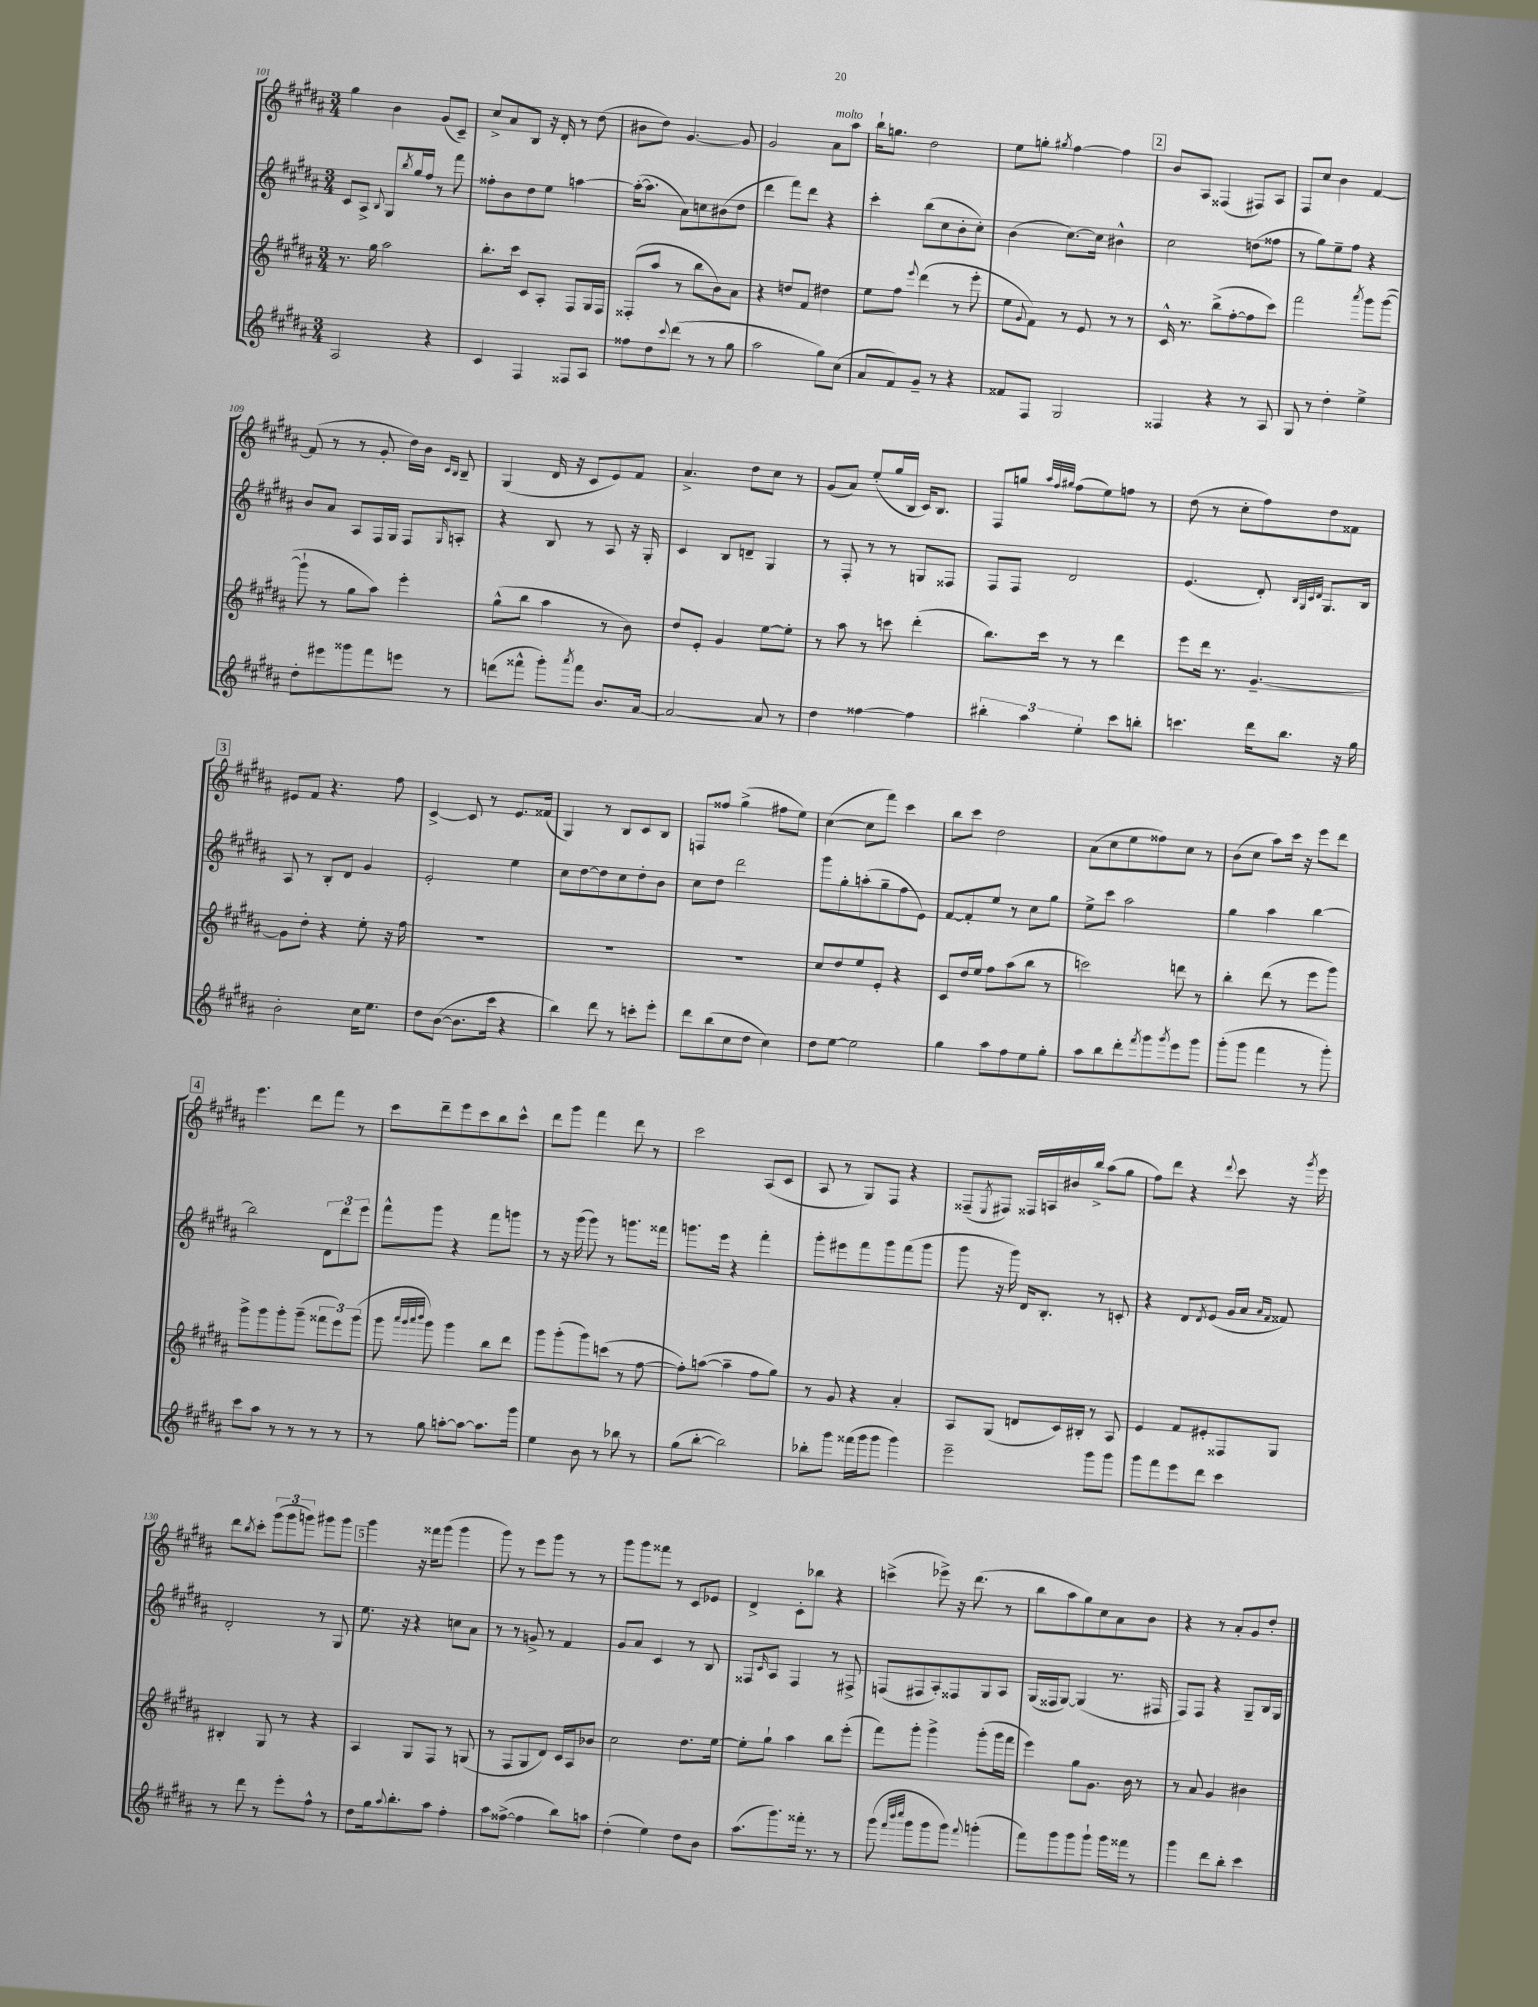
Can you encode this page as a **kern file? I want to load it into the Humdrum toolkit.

**kern	**kern	**kern	**kern
*part4	*part3	*part2	*part1
*staff4	*staff3	*staff2	*staff1
*clefG2	*clefG2	*clefG2	*clefG2
*k[f#c#g#d#a#]	*k[f#c#g#d#a#]	*k[f#c#g#d#a#]	*k[f#c#g#d#a#]
*M3/4	*M3/4	*M3/4	*M3/4
=101	=101	=101	=101
2A#/	8.r	8c#/L	4gg#\
.	.	8A#^/J	.
.	16gg#\	.	.
.	.	8qqB/	.
.	2aa#\	8G#/L	4b\
.	.	8qbb/	.
.	.	16gg#/L	.
.	.	16ff#/JJ	.
4r	.	8r	(8g#/L
.	.	8fff#\	8c#~/J)
=102	=102	=102	=102
4c#/	8.bb'\L	8ff##X'\L	8cc#^/L
.	.	8b\	8a#/
.	16ccc#\Jk	.	.
4F#/	8c#/L	8dd#\	8B/J
.	8A#'/J	8ee\J	16r
.	.	.	16d#'/
8F##X/L	8F#/L	[4aan\	8r
8A#/J	16G#/L	.	(8dd#\
.	16F#/JJ	.	.
=103	=103	=103	=103
8ff##X\L	(8F##X'/L	(16aa'\KL_	8b#X\L
.	.	8.aa\J]	.
8dd#\	8aa#/J	.	8dd#\J)
8qqccc#/	.	.	.
(8ddd#\J	8r	8a#\L)	[4.g#/
8r	8bb\L	8ccn\	.
8r	8b\)	(8b#X\	.
8gg#\	8a#\J	8dd#\J	8g#/]
=104	=104	=104	=104
2aa#\	4r	4ddd#\	2g#/
.	8ddn/L	8fff#\L)	.
.	8f#/J	8ddd#\J	.
!	!	!	!LO:TX:a:i:t=molto
8gg#\L)	4dd#X\	4r	8a#\L
(8cc#\J	.	.	8aa#\J
=105	=105	=105	=105
8a#/L	8ee\L	4ccc#'\	16bb`\KL
.	.	.	8.ggn\J
8f#/)	8ff#\J	.	.
.	8qqeee/	.	.
8g#~/J	(4ddd#\	(8bb\L	2dd#\
8r	.	8cc#\	.
4r	8r	8b'\	.
.	8eee'\	8cc#'\J)	.
=106	=106	=106	=106
8f##X/L	8ee\L	(4b\	8ee\L
.	8qqg#/	.	.
8F#/J	8f#\J)	.	8ggn'\J
.	.	.	8qgg#X/
2G#/	8r	[8.cc#\L)	[4ff#\
.	8e/	.	.
.	.	16cc#\Jk]	.
.	8r	4b#X^^\	4ff#\]
.	8r	.	.
!!LO:REH:place=s1:t=2
=107	=107	=107	=107
4F##X/	16c#^^/	2cc#\	8b/L
.	8.r	.	.
.	.	.	8A#/J
4r	(8bb^\L	.	(4F##X/
.	[8ff#'\	.	.
8r	8ff#\]	(8ddn\L	8F#X/L)
8A#/	8ccc#\J)	8ff##X\J	8A#/J
=108	=108	=108	=108
8G#/	2fff#\	8r	8F#/L
8r	.	8gg#\L)	8cc#/J
4dd#'\	.	8ee~\	4b\
.	.	8ff#\J	.
.	8qaaa#/	.	.
4ee^\	8ggg#\L	4r	[4f#/
.	([8ggg#\J	.	.
!!LO:LB:g=z
=109	=109	=109	=109
8dd#'\L	8ggg#`\]	8b/L	(8f#/]
8eee#X\	8r	8a#/J	8r
8ggg##X\	8gg#\L	8A#/L	8r
8fff#\	8aa#\J)	16F#/L	8g#'/
.	.	16G#/JJ	.
8eeen\J	4eee'\	8F#/L	16dd#\LL)
.	.	.	16b\JJ
.	.	.	16qqc#/LL
.	.	16qqG#/	16qqB/JJ
8r	.	8An'/J	8B~/
=110	=110	=110	=110
(8dddn\L	(8gg#^^\L	4r	(4G#/
8fff##X^^\J	8bb\J	.	.
8ggg#'\L)	4aa#\	8B/	16d#/
.	.	.	16r
8qaaa#/	.	.	.
8fff##\J	.	8r	8c#/L
8.b/L	8r	8A#/	8e/)
.	8b\)	16r	8f#/J
[16a#/Jk	.	16G#'/	.
=111	=111	=111	=111
2a#/_	8dd#/L	4c#/	4.a#^/
.	8e'/J	.	.
.	4g#/	8B/L	.
.	.	8dn~/J	8dd#\L
8a#/]	[8ee\L	4G#/	8cc#\J
8r	8ee'\J]	.	8r
=112	=112	=112	=112
4dd#\	8r	8r	(8g#/L
.	8aa#\	8F#'/	8a#/J)
[4ff##X\	8r	8r	(8ee'/L
.	8cccn\	8r	16gg#/L
.	.	.	16B/JJ
4ff##\]	(4ddd#'\	8Gn/L	16c#/KL)
.	.	.	8.B/J
.	.	8F##X/J	.
=113	=113	=113	=113
6bb#X'\	8.bb\L)	8F#/L	8F#/L
.	.	8F#/J	8ggn/J
6aa#\	.	.	.
.	16ccc#\Jk	.	.
.	.	.	32qqaa#/LLL
.	.	.	32qqff#/
.	.	.	32qqgg#X/JJJ
.	8r	2d#/	(8ff#\L
6ee'\	.	.	.
.	8r	.	8ee\)
8ccc#\L	4ddd#\	.	8ffn\J
8bbn'\J	.	.	8r
=114	=114	=114	=114
4.cccn\	8eee\L	(4.e/	(8dd#\
.	16ddd#\Jk	.	8r
.	8.r	.	.
.	.	.	8cc#'\L
16ddd#\KL	[4.g#~/	8d#'/)	8ff#\)
8.bb\J	.	.	.
.	.	32qqB/LLL	.
.	.	32qqG#/	.
.	.	32qqc#/	.
.	.	32qqd#/JJJ	.
.	.	8.G#/L	8dd#\
16r	.	.	8f##X\J
16gg#\	.	16B/Jk	.
!!LO:LB:g=z
!!LO:REH:place=s1:t=3
=115	=115	=115	=115
2b'\	8g#\L]	8A#/	8e#X/L
.	8dd#'\J	8r	8f#/J
.	4r	8B'/L	4.r
.	.	8d#/J	.
16cc#\KL	8ee'\	4g#/	.
8.ee\J	.	.	.
.	16r	.	8ff#\
.	16ff#\	.	.
=116	=116	=116	=116
8dd#\L	2.r	2e'/	[4c#^/
([8b\J	.	.	.
8.b\L]	.	.	8c#/]
.	.	.	8r
16ccc#\Jk	.	.	.
4r	.	4ee\	8.e/L
.	.	.	(16f##X/Jk
=117	=117	=117	=117
4bb\)	2.r	8cc#\L	4G#/)
.	.	[8dd#\	.
8ddd#\	.	8dd#\]	8r
8r	.	8cc#\	8B/L
8cccn'\L	.	8dd#'\	8c#/
8eee'\J	.	8b\J	8B/J
=118	=118	=118	=118
8ddd#\L	2.r	8cc#\L	8Fn/L
(8bb\	.	8dd#\J	8ff##X/J
8cc#\	.	2ddd#\	(4gg#^\
8dd#\J	.	.	.
4cc#\)	.	.	8ff#X\L
.	.	.	8ee\J)
=119	=119	=119	=119
8dd#\L	8cc#/L	8ggg#\L	([4cc#\
[8ee\J	8dd#/	8gg#'\	.
2ee\]	8ee/	(8aan'\	8cc#\L]
.	8e'/J	8gg#~\	8fff#\J)
.	4r	8ff#\	4ccc#\
.	.	8e\J)	.
=120	=120	=120	=120
4gg#\	8c#/L	[8f#/L	8bb\L
.	16dd#/L	8f#'/]	8ccc#\J
.	16ee/JJ	.	.
8aa#\L	8ff#\L	8ee/J	2dd#\
8ff#\	(8aa#\	8r	.
8ee\	8bb\J	8cc#\L	.
8gg#'\J	8r	8gg#\J	.
=121	=121	=121	=121
8aa#\L	2cccn\)	8ee^\L	(8a#\L
8bb\	.	8ccc#\J	8cc#\
8ddd#'\	.	2aa#\	8ee\
8qfff#/	.	.	.
8ggg#\	.	.	8ff##X\)
8qggg#/	.	.	.
8eee\	8dddn\	.	8cc#\J
8ggg#\J	8r	.	8r
=122	=122	=122	=122
(8ggg#'\L	4bb'\	4gg#\	(8b\L
8ggg#\J	.	.	8cc#\J
4fff#\	(8ddd#\	4aa#\	8aa#\L)
.	8r	.	16ccc#\Jk
.	.	.	16r
8r	8eee\L	[4bb\	8eee\L
8ggg#'\)	8ggg#\J)	.	8ddd#\J
!!LO:LB:g=z
!!LO:REH:place=s1:t=4
=123	=123	=123	=123
8ccc#\L	8ggg#^\L	2bb\]	4.eee\
8aa#\J	8ggg#\	.	.
8r	8ggg#'\	.	.
8r	(8ggg#~\J	.	8ddd#\L
8r	12fff##X\L	12d#\L	8fff#\J
.	12eee\)	12ddd#\	.
8r	.	.	8r
.	(12ggg#\J	12eee\J	.
=124	=124	=124	=124
8r	8ggg#\	8fff#^^\L	8ccc#\L
.	32qqaaa#/LLL	.	.
.	32qqggg#/	.	.
.	32qqaaa#/	.	.
.	32qqbbb/JJJ	.	.
8gg#\	8ggg#\)	8ggg#\J	8ddd#~\
[8aan'\L	4ggg#\	4r	8eee\
8aa\J_	.	.	8ccc#\
8.aa\L]	8bb\L	8fff#\L	8bb\
.	8ddd#\J	8gggn\J	8ccc#^^\J
16ggg#\Jk	.	.	.
=125	=125	=125	=125
4ee\	8ggg#\L	8r	8ddd#\L
.	(8ggg#'\	16r	8ggg#\J
.	.	(16ggg#\	.
8b\	8ggg#\)	8ggg#\)	4fff#\
8r	(8cccn\J	8r	.
8bb-X\	8r	8.gggn\L	8ddd#\
8r	[8ff#\	.	8r
.	.	16fff##X\Jk	.
=126	=126	=126	=126
(8gg#\L	8ff#'\L])	8.gggn\L	2ccc#\
[8bb'\J	([8aan\J	.	.
.	.	16eee\Jk	.
2bb\])	4aa~\]	4r	.
.	8ff#\L	4fff#'\	(8A#/L
.	8gg#\J)	.	8c#/J
=127	=127	=127	=127
8bb-X'\L	8r	8ggg#'\L	8A#/
8ggg#\J	8g#/	8eee#X\	8r
(16fff##X\LL	4r	8fff#\	8G#/L)
16ggg#\J	.	.	.
8ggg#\J	.	8ggg#\	8F#/J
4ggg#\)	4a#'/	(8fff#\	4r
.	.	8ggg#\J	.
=128	=128	=128	=128
2eee~\	8A#/L	8ggg#\	(8F##X~/L
.	.	.	8qE/
.	(8G#/J	16r	8F#X/J)
.	.	16ggg#\)	.
.	8dn/L	16d#/KL	16F##X/LL
.	.	8.B'/J	16An/
.	16c#/L)	.	16b#X/
.	16B#X'/JJ	.	16bb^/JJ
8ggg#\L	8r	8r	(8aa#\L
8ggg#\J	8A#/	8cn'/	8gg#\J
=129	=129	=129	=129
8ggg#\L	4e/	4r	8ff#\L)
8fff#\	.	.	8ddd#\J
8eee\	8f#/L	8d#/L	4r
.	.	8qd#/	.
8ddd#\J	8e#X'/	(8e/J	.
.	.	.	8qqddd#/
4ccc#\	8F##X/	16g#/LL	8ccc#\
.	.	16a#/JJ	.
.	.	16qqa#/LL	.
.	.	16qqf#/JJ	.
.	8G#/J	8f##X/)	16r
.	.	.	8qggg#/
.	.	.	16eee\
!!LO:LB:g=z
=130	=130	=130	=130
8r	4B#X'/	2d#'/	8ddd#\L
.	.	.	8qbb/
8ddd#\	.	.	8ccc#'\J
8r	8G#/	.	(12ggg#\L
.	.	.	12ggg#\
8eee'\L	8r	.	.
.	.	.	12gggn\J)
8ff#^^\J	4r	8r	8ggg#X\L
8r	.	8G#/	8ggg#\J
!!LO:REH:place=s1:t=5
=131	=131	=131	=131
8dd#\L	4A#/	8.ee\	4ggg#\
16gg#\k	.	.	.
8qqaa#/	.	.	.
8.bb'\	.	16r	.
.	8G#/L	4r	16r
.	.	.	16fff##X\KL
8aa#\J	8F#/J	.	(8ggg#\J
4ff#'\	8r	8ccn\L	4ggg#\
.	(8Gn/	8a#\J	.
=132	=132	=132	=132
8aa#\L	8r	8r	8ggg#\)
([8ff##X^\J	8F#/L	8r	8r
4ff##\]	8G#/	8gn^/	8eee\L
.	8d#/J)	8r	8ggg#\J
8bb\L)	16c#/LL	4f#/	8r
.	16A#/J	.	.
8aan\J	8b-X/J	.	8r
=133	=133	=133	=133
(4dd#'\	2cc#\	8g#/L	8ggg#\L
.	.	8a#/J	8ggg#\
4ee\)	.	4c#/	8fff##X\J
.	.	.	8r
8dd#\L	8.dd#\L	8r	8c#/L
8b\J	.	8B/	8e-X/J
.	[16ee\Jk	.	.
=134	=134	=134	=134
(8.aa#\L	8ee'\L]	8F##X/L	4d#^/
.	.	16qqc#/	.
.	8gg#`\J	8A#/J	.
8.ggg#\)	.	.	.
.	4aa#\	4F##/	8c#'\L
16fff##X'\Jk	.	.	8bb-X\J
8.r	.	.	.
.	8bb\L	8r	4r
8r	(8eee'\J	8F#X^/	.
=135	=135	=135	=135
(8ggg#\	8fff#\L)	(8Fn/L	(4cccn^\
32qqfff#/LLL	.	.	.
32qqbbb/	.	.	.
32qqcccc#/JJJ	.	.	.
8ggg#\L	8ggg#'\J	8F#X/	.
8ggg#\	4ggg#^\	8A#'/)	8eee-X^\)
8ggg#\J)	.	8F##X/	16r
.	.	.	(8.ddd#\
8qqfff#/	.	.	.
(4gggn'\	(8ggg#'\L	8G#/	.
.	16ggg#\L	8A#/J	8r
.	16fff#\JJ	.	.
=136	=136	=136	=136
8fff#\L)	4eee\)	(16G#/LL	8bb\L
.	.	16F##X/J	.
8ggg#\	.	[8G#/J)	8aa#\
8ggg#\	8gg#\L	(4G#/]	8gg#\)
8ggg#`\J	8.g#\J	.	8cc#\
16ggg#\LL	.	8.r	8a#\
16fff##X\JJ	16b\	.	.
8r	8r	.	8b\J
.	.	16F#X/	.
=137	=137	=137	=137
4ggg#\	8r	8F#/L)	4r
.	8a#/	8F#/J	.
8ddd#\L	4g#/	4r	8r
8bb'\J	.	.	8a#'/L
4ccc#\	4b#X\	8G#~/L	8g#/
.	.	16B/L	8dd#'/J
.	.	16G#/JJ	.
==	==	==	==
*-	*-	*-	*-
